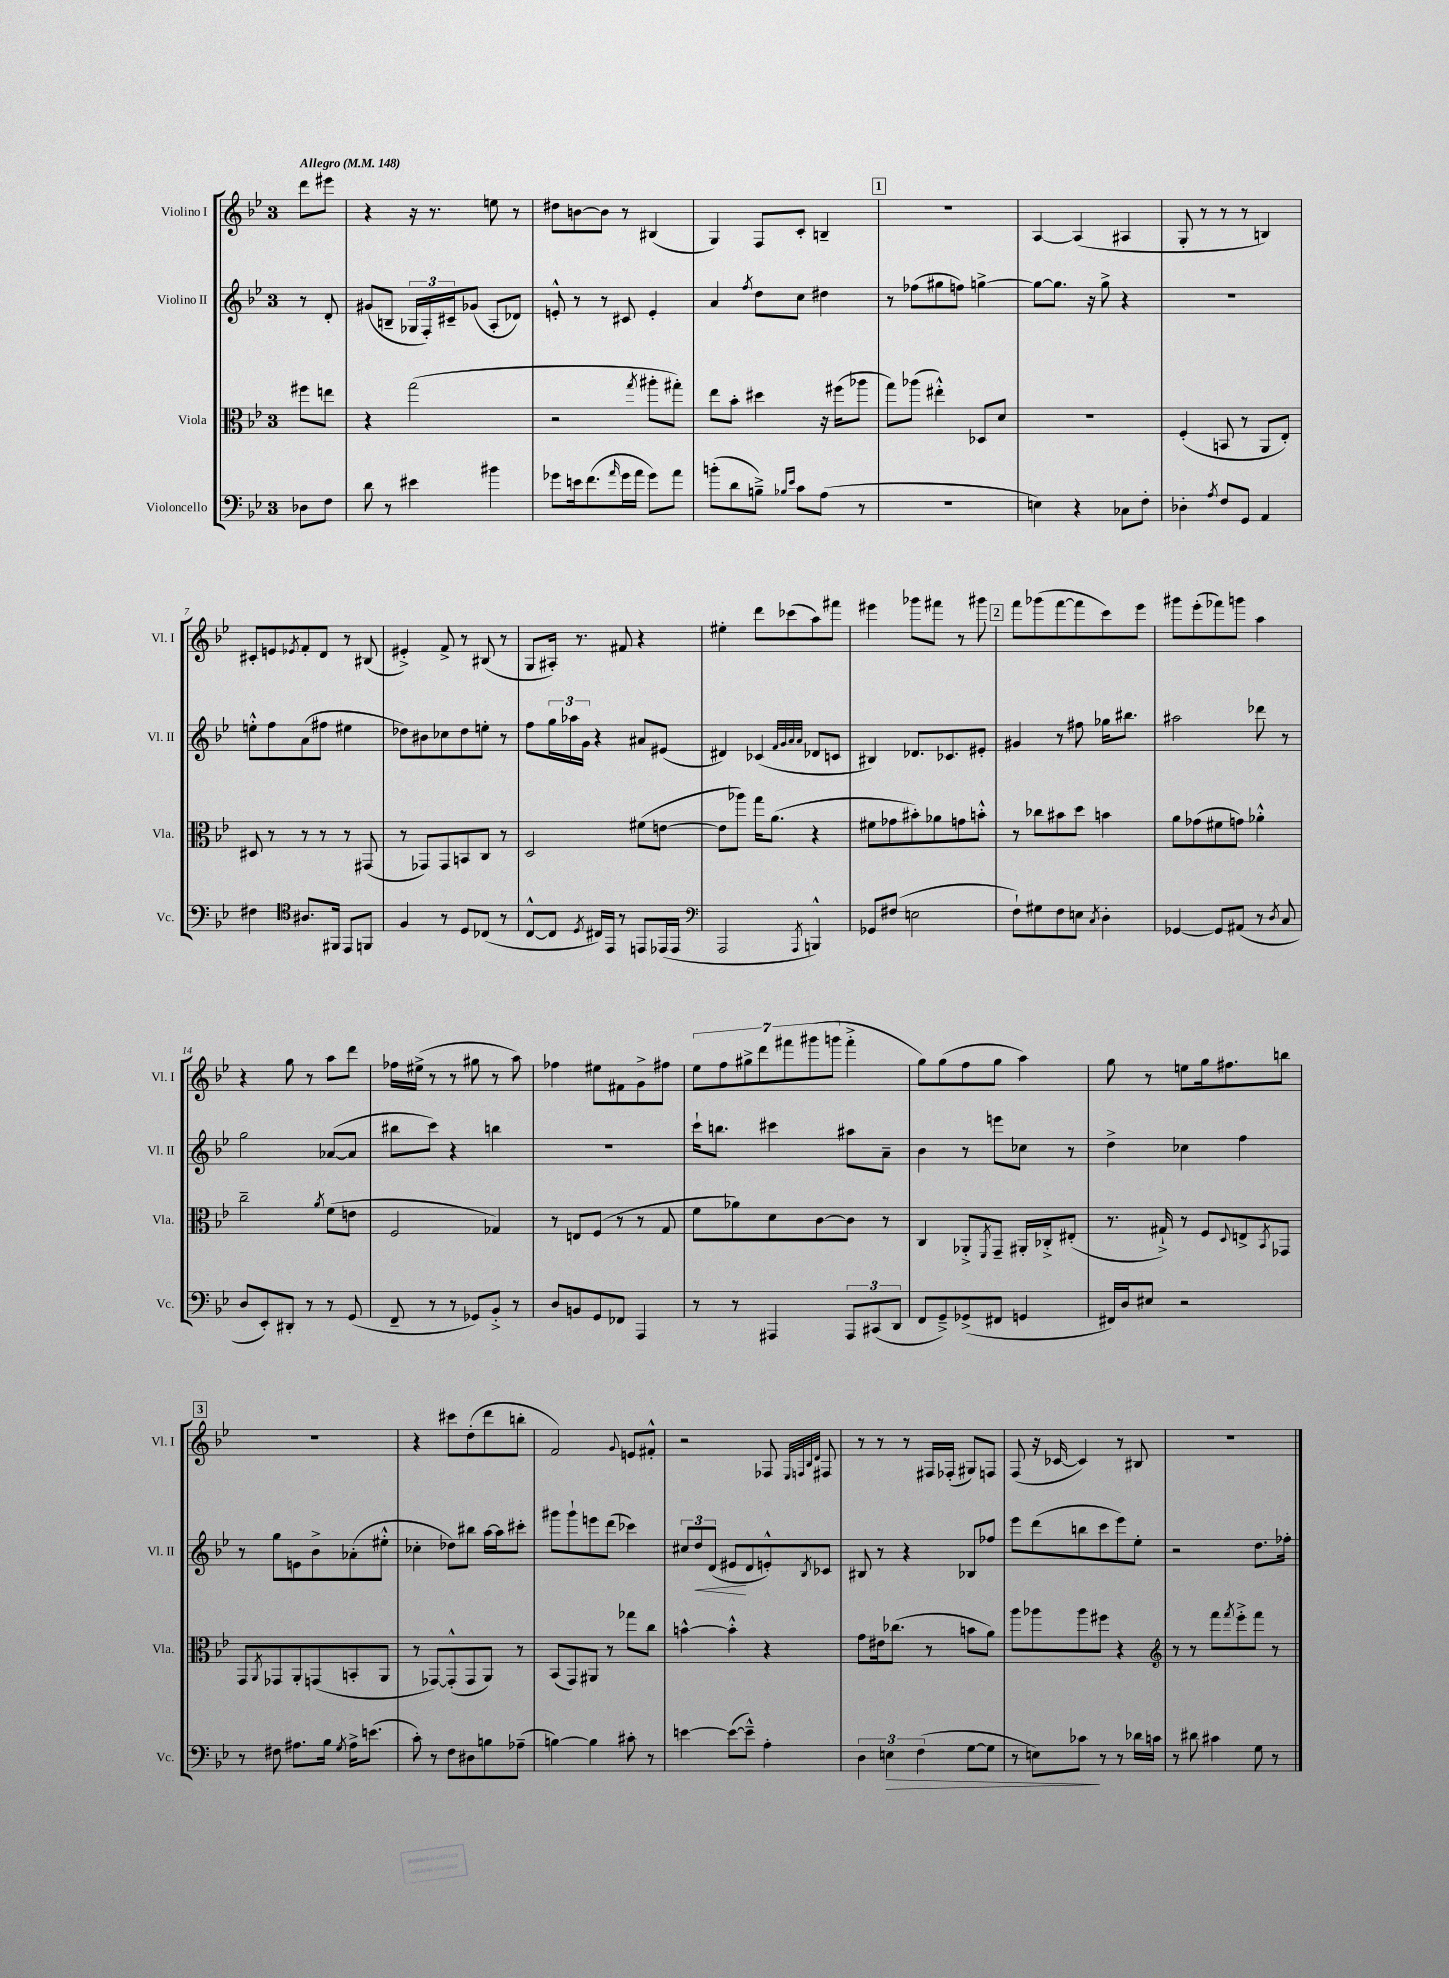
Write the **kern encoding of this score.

**kern	**dynam	**kern	**kern	**dynam	**kern
*part4	*part4	*part3	*part2	*part2	*part1
*staff4	*staff4	*staff3	*staff2	*staff2	*staff1
*I"Violoncello	*	*I"Viola	*I"Violino II	*	*I"Violino I
*I'Vc.	*	*I'Vla.	*I'Vl. II	*	*I'Vl. I
*clefF4	*	*clefC3	*clefG2	*	*clefG2
*k[b-e-]	*	*k[b-e-]	*k[b-e-]	*	*k[b-e-]
*M3/4	*	*M3/4	*M3/4	*	*M3/4
*MM148	*	*MM148	*MM148	*	*MM148
=	=	=	=	=	=
!	!	!	!	!	!LO:TX:a:B:t=Allegro
8D-X\L	.	8ff#X\L	8r	.	8ddd\L
8F\J	.	8een\J	8d'/	.	8eee#X\J
=1	=1	=1	=1	=1	=1
8d\	.	4r	(8g#X/L	.	4r
8r	.	.	8Bn~/J	.	.
4e#X\	.	(2gg\	24G-X/LL	.	16r
.	.	.	24F'/)	.	.
.	.	.	.	.	8.r
.	.	.	24c#X~/J	.	.
.	.	.	(8g-X/J	.	.
4b#X\	.	.	8A'/L	.	8een\
.	.	.	8d-X/J)	.	8r
=2	=2	=2	=2	=2	=2
8g-X\L	.	2r	8en'^^/	.	8dd#X\L
16en\k	.	.	8r	.	[8bn\
(8.f\	.	.	.	.	.
.	.	.	8r	.	8b\J]
16qqa/	.	.	.	.	.
16g-\L	.	.	8c#X/	.	8r
16a\JJ	.	.	.	.	.
.	.	8qgg/	.	.	.
8g-\L)	.	8aa#X'\L	4e'/	.	(4B#X/
8a\J	.	8gg#X'\J)	.	.	.
=3	=3	=3	=3	=3	=3
(8bn'\L	.	8ee-\L	4a/	.	4G/)
8d\	.	8b-'\J	.	.	.
.	.	.	8qff/	.	.
8Bn~^\J)	.	4dd#X\	8dd\L	.	8F/L
16qqB-X/LL	.	.	.	.	.
16qqe-/JJ	.	.	.	.	.
8c\L	.	.	8cc\J	.	8c'/J
(8A\J	.	16r	4dd#X\	.	4Bn~/
.	.	(16ff#X\KL	.	.	.
8r	.	8aa-X\J	.	.	.
!!LO:REH:place=s1:t=1
=4	=4	=4	=4	=4	=4
2.r	.	8gg\L)	8r	.	2.r
.	.	(8aa-X\J	(8ff-X\L	.	.
.	.	4ee#X'^^\)	8gg#X\	.	.
.	.	.	8ffn\J)	.	.
.	.	8D-X/L	[4ggn^\	.	.
.	.	8d/J	.	.	.
=5	=5	=5	=5	=5	=5
4En\)	.	2.r	8gg\L_	.	[4A/
.	.	.	8.gg\J]	.	.
4r	.	.	.	.	(4A/]
.	.	.	16r	.	.
.	.	.	8gg^\	.	.
8C-X\L	.	.	4r	.	4A#X/
8F'\J	.	.	.	.	.
=6	=6	=6	=6	=6	=6
4D-X'\	.	(4F'/	2.r	.	8G'/
.	.	.	.	.	8r
8qA/	.	.	.	.	.
8F/L	.	8BBn/	.	.	8r
8GG/J	.	8r	.	.	8r
4AA/	.	8AA/L	.	.	4Bn/)
.	.	8E-'/J)	.	.	.
!!LO:LB:g=z
=7	=7	=7	=7	=7	=7
4F#X\	.	8D#X/	8een'^^\L	.	8c#X'/L
.	.	8r	8ff\	.	8en/
*clefC4	*	*	*	*	*
.	.	.	.	.	8qe-X/
8.A#X/L	.	8r	(8a\	.	8f'/
.	.	8r	8ff#X\J	.	8d/J
16FF#X/Jk	.	.	.	.	.
8EE-/L	.	8r	4ee#X\	.	8r
8FFn/J	.	(8GG#X/	.	.	(8B#X/
=8	=8	=8	=8	=8	=8
4F/	.	8r	8dd-X\L)	.	4e#X'^/)
.	.	8GG-X/L)	8b#X\	.	.
8r	.	8GG-/	8cc-X\	.	8f^/
8D/L	.	8BBn/	8dd-\	.	8r
(8C-X/J	.	8C/J	8een'\J	.	(8B#X/
8r	.	8r	8r	.	8r
=9	=9	=9	=9	=9	=9
[8C^^/L	.	2D/	8ff\L	.	8G/L
8C/J]	.	.	24gg\L	.	16A#X'/Jk)
.	.	.	24aa-X\	.	.
.	.	.	.	.	8.r
.	.	.	24g\JJ	.	.
8qD/	.	.	.	.	.
16C#X/LL)	.	.	4r	.	.
16EE-/JJ	.	.	.	.	.
8r	.	.	.	.	8f#X/
8EEn/L	.	(8f#X\L	8a#X/L	.	4r
(16EE-X/L	.	[8en\J	(8e#X/J	.	.
16EE-/JJ	.	.	.	.	.
=10	=10	=10	=10	=10	=10
*clefF4	*	*	*	*	*
2AAA/	.	8e\L]	4d#X/)	.	4ee#X'\
.	.	8aa-X\J)	.	.	.
.	.	16gg\KL	(4c-X/	.	8ddd\L
.	.	(8.a\J	.	.	.
.	.	.	.	.	(8ccc-X\
.	.	.	32qqf/LLL	.	.
.	.	.	32qqg/	.	.
.	.	.	32qqa/	.	.
8qAAA/	.	.	32qqa/JJJ	.	.
4BBBn^^/)	.	4r	8d-X/L	.	8aa\)
.	.	.	8cn/J	.	8fff#X\J
=11	=11	=11	=11	=11	=11
8GG-X/L	.	8f#X\L	4B#X/)	.	4eee#X\
(8F#X/J	.	8g-X\	.	.	.
2En\	.	8b#X'\)	8.d-X/L	.	8ggg-X\L
.	.	8a-X\	.	.	8fff#X\J
.	.	.	8.c-X/	.	.
.	.	8gn\	.	.	8r
.	.	8bn'^^\J	8e#X'/J	.	8ggg#X\
!!LO:REH:place=s1:t=2
=12	=12	=12	=12	=12	=12
8F`\L)	.	8r	4g#X/	.	8fff\L
8G#X\	.	8cc-X\L	.	.	(8ggg-X\
8F\	.	8b#X\	8r	.	[8fff\
8En\J	.	8dd\J	8ff#X\	.	8fff\]
8qC/	.	.	.	.	.
4D'\	.	4bn\	16gg-X\KL	.	8ccc\)
.	.	.	8.bb#X\J	.	.
.	.	.	.	.	8eee-\J
=13	=13	=13	=13	=13	=13
[4GG-X/	.	8a\L	2aa#X\	.	8ggg#X\L
.	.	(8g-X\	.	.	(8eee-'\
8GG-/L]	.	8f#X\	.	.	8fff-X\)
(8AA#X/J	.	8gn\J)	.	.	8gggn\J
8r	.	4a-X'^^\	8ddd-X\	.	4aa\
8qD/	.	.	.	.	.
8C/	.	.	8r	.	.
!!LO:LB:g=z
=14	=14	=14	=14	=14	=14
8D/L	.	2cc~\	2gg\	.	4r
8EE-'/)	.	.	.	.	.
8DD#X'/J	.	.	.	.	8gg\
8r	.	.	.	.	8r
.	.	8qa/	.	.	.
8r	.	(8f\L	([8a-X/L	.	8aa\L
(8GG/	.	8en\J	8a-/J]	.	8ddd\J
=15	=15	=15	=15	=15	=15
8FF~/	.	2F/	8bb#X\L	.	16ff-X\LL
.	.	.	.	.	(16ee#X^\JJ
8r	.	.	8ccc\J)	.	8r
8r	.	.	4r	.	8r
8GG-X/L)	.	.	.	.	8gg#X\
8BB-'^/J	.	4G-X/)	4bbn\	.	8r
8r	.	.	.	.	8aa\)
=16	=16	=16	=16	=16	=16
8D/L	.	8r	2.r	.	4ff-X\
8BBn/	.	8En/L	.	.	.
8GG/	.	(8F/J	.	.	8ee#X\L
8FF-X/J	.	8r	.	.	8f#X\
4AAA/	.	8r	.	.	8g^\
.	.	8G/	.	.	8ff#X\J
=17	=17	=17	=17	=17	=17
8r	.	8f\L	16ccc`\KL	.	14ee-\L
.	.	.	8.bbn\J	.	.
.	.	.	.	.	14ff\
8r	.	8a-X\)	.	.	.
.	.	.	.	.	14gg#X^\
.	.	.	.	.	14ddd\
4AAA#X/	.	8d\	4ccc#X\	.	.
.	.	.	.	.	14fff#X\
.	.	.	.	.	(14ggg#X\
.	.	[8c\	.	.	.
.	.	.	.	.	14gggn\J
12AAA#/L	.	8c\J]	8aa#X\L	.	4fff#'^\
(12CC#X/	.	.	.	.	.
.	.	8r	8a~\J	.	.
12DD/J	.	.	.	.	.
=18	=18	=18	=18	=18	=18
8FF/L	.	4C/	4b-\	.	8gg\L)
8GG~^/)	.	.	.	.	(8gg\
(8GG-X^/	.	8AA-X'^/L	8r	.	8ff\
.	.	8qFF/	.	.	.
8FF#X/J	.	8GG~/J	8eeen\L	.	8gg\J
4GGn/	.	16AA#X'/LL	8cc-X\J	.	4aa\)
.	.	16C-X'^/J	.	.	.
.	.	(8E#X'/J	8r	.	.
=19	=19	=19	=19	=19	=19
16FF#X/LL)	.	8.r	4dd^\	.	8gg\
16D/J	.	.	.	.	.
8E#X/J	.	.	.	.	8r
.	.	16G#X`^/)	.	.	.
2r	.	8r	4cc-X\	.	8een\L
.	.	8F/L	.	.	16gg\k
.	.	.	.	.	8.ff#X\
.	.	8qqD/	.	.	.
.	.	8En^/	4ff\	.	.
.	.	8qBB-/	.	.	.
.	.	8GG-X/J	.	.	8bbn\J
!!LO:LB:g=z
!!LO:REH:place=s1:t=3
=20	=20	=20	=20	=20	=20
8r	.	8GG/L	8r	.	2.r
.	.	8qAA/	.	.	.
8F#X\	.	8GG-X/	8gg\L	.	.
8.A#X\L	.	8AA'/	8en\	.	.
.	.	(8GGn/	8b-^\	.	.
16B-\Jk	.	.	.	.	.
8qG/	.	.	.	.	.
16A#^\KL	.	8BBn'/	(8a-X'\	.	.
(8.en\J	.	.	.	.	.
.	.	8AA/J	8ee#X'^^\J	.	.
=21	=21	=21	=21	=21	=21
8c'\)	.	8r	4cc-X'\	.	4r
8r	.	[8GG-X/L)	.	.	.
8F\L	.	(8GG-'^^/]	8dd-X\L)	.	8ccc#X\L
8D#X\	.	8GG-/	8bb#X\J	.	(8dd'\
8Bn\	.	8AA/J)	[16aa\LL	.	8ddd\
.	.	.	16aa\J]	.	.
(8A-X~\J	.	8r	8ccc#X'\J	.	8bbn'\J
=22	=22	=22	=22	=22	=22
[4Bn\)	.	(8BB-/L	8ggg#X\L	.	2f/)
.	.	8GG/)	8ggg#`\	.	.
4B\]	.	8AA#X/J	8eeen\	.	.
.	.	8r	(8ddd\J	.	.
.	.	.	.	.	8qqg/
8c#X'\	.	8gg-X\L	4ccc-X\)	.	8en/L
8r	.	8cc\J	.	.	8f#X'^^/J
=23	=23	=23	=23	=23	=23
[4en\	.	[4bn^^\	12cc#X/L	.	2r
!	!	!	!	!LO:HP:b	!
.	.	.	12dd/	<	.
.	.	.	(12d/J	.	.
(8e\L_	.	4b'^^\]	8e#X/L	.	.
8e~^^\J])	.	.	8d/	[	.
4A'\	.	4r	8en'^^/)	.	8F-X/
.	.	.	.	.	32qqE-/LLL
.	.	.	.	.	32qqFn/
.	.	.	.	.	32qqB-/
.	.	.	8qB-/	.	32qqd/JJJ
.	.	.	8c-X/J	.	8F#X/
=24	=24	=24	=24	=24	=24
6D\	.	8g\L	8B#X/	.	8r
.	.	16e#X\k	8r	.	8r
!	!LO:HP:b	!	!	!	!
6En\	>	.	.	.	.
.	.	(8.cc-X\J	.	.	.
.	.	.	4r	.	8r
(6F\	.	.	.	.	.
.	.	8r	.	.	16F#X/LL
.	.	.	.	.	(16F-X'/JJ
[8G\L	.	8bn\L	8B-X/L	.	8G#X/L)
8G\J]	.	8a\J)	8ff-X/J	.	8Fn/J
=25	=25	=25	=25	=25	=25
8r	.	8aa\L	8eee-\L	.	(8F/
8En\L)	.	8aa-X\	(8ddd\	.	16r
.	.	.	.	.	[16c-X/
8c-X\J	.	8aa-\	8bbn\	.	4c-/])
8r	]	8ff#X\J	8ccc\	.	.
8r	.	4r	8eee-\)	.	8r
16d-X\LL	.	.	8ee-'\J	.	8B#X/
16cn\JJ	.	.	.	.	.
=26	=26	=26	=26	=26	=26
*	*	*clefG2	*	*	*
8r	.	8r	2r	.	2.r
8d#X\	.	8r	.	.	.
4c#X\	.	8fff\L	.	.	.
.	.	8qfff/	.	.	.
.	.	8eee-'^\	.	.	.
8G\	.	8fff\J	8.dd\L	.	.
8r	.	8r	.	.	.
.	.	.	16ff-X'\Jk	.	.
==	==	==	==	==	==
*-	*-	*-	*-	*-	*-
